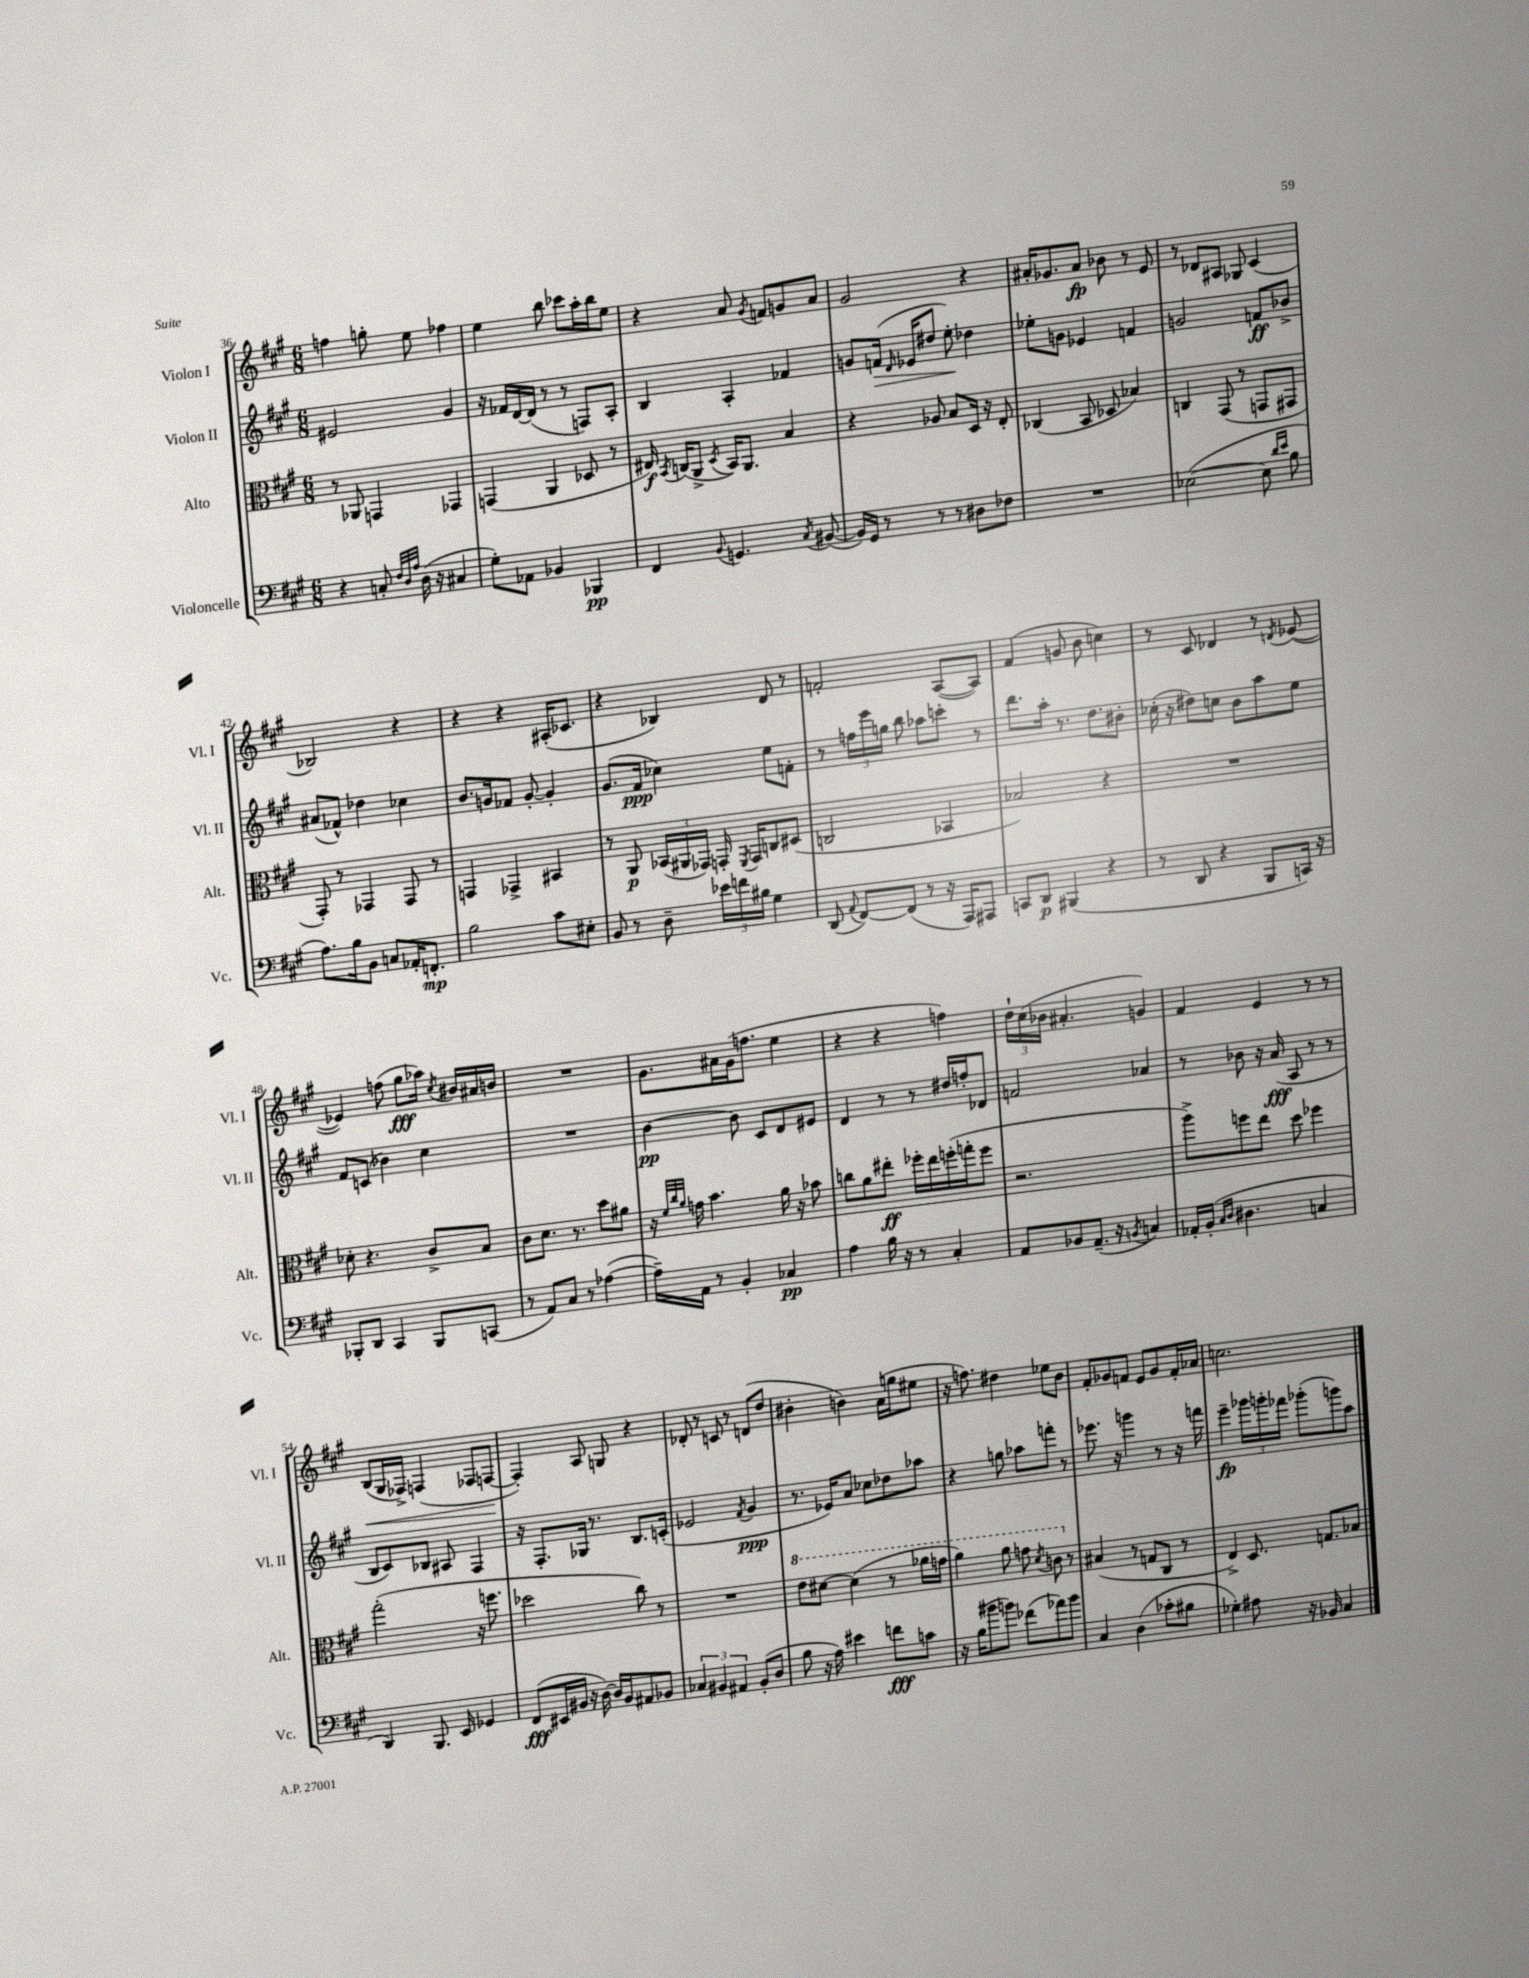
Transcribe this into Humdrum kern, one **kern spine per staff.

**kern	**dynam	**kern	**dynam	**kern	**dynam	**kern	**dynam
*part4	*part4	*part3	*part3	*part2	*part2	*part1	*part1
*staff4	*staff4	*staff3	*staff3	*staff2	*staff2	*staff1	*staff1
*I"Violoncelle	*	*I"Alto	*	*I"Violon II	*	*I"Violon I	*
*I'Vc.	*	*I'Alt.	*	*I'Vl. II	*	*I'Vl. I	*
*clefF4	*	*clefC3	*	*clefG2	*	*clefG2	*
*k[f#c#g#]	*	*k[f#c#g#]	*	*k[f#c#g#]	*	*k[f#c#g#]	*
*M6/8	*	*M6/8	*	*M6/8	*	*M6/8	*
=36	=36	=36	=36	=36	=36	=36	=36
4r	.	8r	.	2e#X/	.	4ffn\	.
.	.	8AA-X/	.	.	.	.	.
8Cn'/	.	4GGn/	.	.	.	8ggn'\	.
32qqF#/LLL	.	.	.	.	.	.	.
32qqD/	.	.	.	.	.	.	.
32qqA/JJJ	.	.	.	.	.	.	.
(16D\	.	.	.	.	.	8ee\	.
16r	.	.	.	.	.	.	.
4C#X/	.	4GG-X/	.	4g#/	.	4ff-X\	.
=37	=37	=37	=37	=37	=37	=37	=37
8G#'\L)	.	(4GGn/	.	16r	.	4ee\	.
.	.	.	.	16f-X/LL	.	.	.
8AA-X\J	.	.	.	[16d/	.	.	.
.	.	.	.	(16d/JJ]	.	.	.
4BB-X/	.	4AA/	.	8r	.	8bb\	.
.	.	.	.	8r	.	8ccc-X\L	.
4BBB-X/	pp	8D-X/	.	8Fn/L)	.	16aa'\L	.
.	.	.	.	.	.	16bb\J	.
.	.	8r	.	8A'/J	.	8ee\J	.
=38	=38	=38	=38	=38	=38	=38	=38
4FF#/	.	16E#X/)	f	4B/	.	4r	.
.	.	8qBB/	.	.	.	.	.
.	.	(16Cn/KL	.	.	.	.	.
.	.	8AA^/J	.	.	.	.	.
8qqBB/	.	8qD/	.	.	.	.	.
4.GGn/	.	16BB/KL)	.	4A'/	.	8a/	.
.	.	8.AA/J	.	.	.	.	.
.	.	.	.	.	.	8qg#/	.
.	.	.	.	.	.	8fn/L	.
.	.	4B/	.	4f-X/	.	8gn/	.
8qC#/	.	.	.	.	.	.	.
([8BB#X/	.	.	.	.	.	8a/J	.
=39	=39	=39	=39	=39	=39	=39	=39
16BB#/LL])	.	4r	.	8gn/L	.	2g#/	.
16GG#/JJ	.	.	.	.	.	.	.
!	!	!	!	!	!LO:HP:b	!	!
8r	.	.	.	(16fn/Jk	>	.	.
.	.	.	.	16qqd/	.	.	.
.	.	.	.	16e-X/KL	.	.	.
8r	.	8A-X/	.	8dd#X/J	.	.	.
8r	.	8B/L	.	8ee'\)	.	.	.
8D#X\L	.	16D/Jk	.	4dd-X\	]	4r	.
.	.	16r	.	.	.	.	.
8F-X\J	.	8E'/	.	.	.	.	.
=40	=40	=40	=40	=40	=40	=40	=40
2.r	.	(4C-X/	.	8ee-X'\L	.	16a#X'/KL	.
.	.	.	.	.	.	8.g-X/	.
.	.	.	.	8gn\J	.	.	.
.	.	8BB/	.	4e-X/	.	8a#/J	fp
.	.	8D-X/	.	.	.	8b-X\	.
.	.	4B-X/)	.	4fn/	.	8r	.
.	.	.	.	.	.	8e/	.
=41	=41	=41	=41	=41	=41	=41	=41
([2E-X\	.	4Cn/	.	2gn/	.	8r	.
.	.	.	.	.	.	8d-X/L	.
.	.	(8GG#/	.	.	.	8A#X/J	.
.	.	8r	.	.	.	8G-X/	.
8E-\]	.	8GGn/L	.	8fn/L	ff	(4c#/	.
16qqd/LL	.	.	.	.	.	.	.
16qqe/JJ	.	.	.	.	.	.	.
8B\	.	8GG#X/J	.	8b-X^/J	.	.	.
!!LO:LB:g=z
=42	=42	=42	=42	=42	=42	=42	=42
8.A\L)	.	8GG#'/)	.	(8a#X/L	.	2B-X/)	.
.	.	8r	.	8f-X^^/J)	.	.	.
16B\k	.	.	.	.	.	.	.
8BB\J	.	4GG-X/	.	4dd-X\	.	.	.
8Cn/L	.	.	.	.	.	.	.
16AA-X'/K	.	8GG-/	.	4cc-X\	.	4r	.
8.FFn'/J	mp	.	.	.	.	.	.
.	.	8r	.	.	.	.	.
=43	=43	=43	=43	=43	=43	=43	=43
2B\	.	4GGn/	.	8.b/L	.	4r	.
.	.	.	.	16gn/k	.	.	.
.	.	4GG-X^/	.	8f-X/J	.	4r	.
.	.	.	.	[8g'/	.	.	.
8c#\L	.	4BB#X/	.	4g'/]	.	(16A#X'/KL	.
.	.	.	.	.	.	8.c-X/J	.
8E#X'\J	.	.	.	.	.	.	.
=44	=44	=44	=44	=44	=44	=44	=44
8BB/	.	8r	.	(8.g#/L	.	4r	.
8r	.	8AA/	p	.	.	.	.
.	.	.	.	16f#/Jk	ppp	.	.
8D~\	.	(24BB-X/LL	.	4cc-X\)	.	4B-X/)	.
.	.	24AA#X/	.	.	.	.	.
.	.	24GG-X/JJ)	.	.	.	.	.
24e-X\LL	.	16GGn'/	.	.	.	.	.
24fn\	.	.	.	.	.	.	.
.	.	8qFF#/	.	.	.	.	.
.	.	16GG/KL	.	.	.	.	.
24B#X\JJ	.	.	.	.	.	.	.
4G#\	.	8Cn/	.	8ee\L	.	8d/	.
.	.	(8D#X/J	.	8fn'\J	.	8r	.
=45	=45	=45	=45	=45	=45	=45	=45
(8DD/	.	2Cn/	.	8r	.	2fn'/	.
8qqAA/	.	.	.	.	.	.	.
[8FF#/L)	.	.	.	24ffn\LL	.	.	.
.	.	.	.	24eee\	.	.	.
.	.	.	.	24ggn\JJ	.	.	.
(8FF#/J]	.	.	.	8bb\	.	.	.
8r	.	.	.	8aa-X\L	.	.	.
16r	.	4BB-X/	.	8cccn'\J	.	([8A/L	.
16AAA/KL)	.	.	.	.	.	.	.
8AAA#X/J	.	.	.	8r	.	8A/J])	.
=46	=46	=46	=46	=46	=46	=46	=46
8CCn/L	.	2B-X/)	.	8.ddd\L	.	(4f#/	.
8DD/J	p	.	.	.	.	.	.
.	.	.	.	16aa'\Jk	.	.	.
(4BBB#X/	.	.	.	8.r	.	8gn/	.
.	.	.	.	.	.	8b\	.
.	.	.	.	8.dd\L	.	.	.
4r	.	4r	.	.	.	4ccn\)	.
.	.	.	.	8b#X'\J	.	.	.
=47	=47	=47	=47	=47	=47	=47	=47
8r	.	2.r	.	(16cc-X'\	.	8r	.
.	.	.	.	16r	.	.	.
8DD/	.	.	.	8dd#X\L)	.	8c#/	.
4r	.	.	.	8ccn\J	.	4d-X/	.
.	.	.	.	8b\L	.	.	.
8BBB/L	.	.	.	8aa\	.	8r	.
.	.	.	.	.	.	8qdn/	.
16CCn/Jk)	.	.	.	8ee\J	.	([8e-X/	.
16r	.	.	.	.	.	.	.
!!LO:LB:g=z
=48	=48	=48	=48	=48	=48	=48	=48
8BBB-X'/L	.	8d-X'\	.	8f#/L	.	4e-X/])	.
8DD/J	.	4.r	.	(8cn/J	.	.	.
4CC#/	.	.	.	4b-X\)	.	(8ffn\	.
.	.	.	.	.	.	8gg#\L	fff
8BBB-/L	.	8c#^/L	.	4cc#\	.	16aa-X\Jk)	.
.	.	.	.	.	.	8qcc#/	.
.	.	.	.	.	.	16b#X/LL	.
(8CCn/J	.	8B/J	.	.	.	16a#X/	.
.	.	.	.	.	.	16bn/JJ	.
=49	=49	=49	=49	=49	=49	=49	=49
8r	.	8c#\L	.	2.r	.	2.r	.
8AA/L)	.	8.d\J	.	.	.	.	.
8C#/J	.	.	.	.	.	.	.
.	.	8.r	.	.	.	.	.
8r	.	.	.	.	.	.	.
([4A-X\	.	8dd\L	.	.	.	.	.
.	.	8a#X\J	.	.	.	.	.
=50	=50	=50	=50	=50	=50	=50	=50
16A-~\LL])	.	16r	.	[4b\	pp	8.g#\L	.
.	.	32qqf#/LLL	.	.	.	.	.
.	.	32qqcc#/	.	.	.	.	.
.	.	32qqa/JJJ	.	.	.	.	.
16AA\JJ	.	16gn\	.	.	.	.	.
8r	.	4.b\	.	.	.	.	.
.	.	.	.	.	.	16a#X\L	.
4BB'/	.	.	.	8b\]	.	(16g#\J	.
.	.	.	.	.	.	8.ffn\J	.
.	.	.	.	8c#/L	.	.	.
4C-X/	pp	16a\	.	8d/	.	4ee\	.
.	.	16r	.	.	.	.	.
.	.	8b-X\	.	8e#X/J	.	.	.
=51	=51	=51	=51	=51	=51	=51	=51
4A\	.	8ccn\L	.	4d/	.	4r	.
.	.	8a\	.	.	.	.	.
16B\	.	8ee#X'\J	ff	8r	.	4r	.
16r	.	.	.	.	.	.	.
8r	.	16ff-X'\LL	.	8r	.	.	.
.	.	16ee#\	.	.	.	.	.
4C#'/	.	(16ffn'\	.	16dd#X/LL	.	4ffn\)	.
.	.	16ggn'\J	.	16ffn'/J	.	.	.
.	.	8ff\J	.	8d-X/J	.	.	.
=52	=52	=52	=52	=52	=52	=52	=52
8AA/L	.	2.r	.	2fn/	.	24dd`\LL	.
.	.	.	.	.	.	(24cc#\	.
.	.	.	.	.	.	24b-X\JJ	.
8BB-X/	.	.	.	.	.	4.a#X'/	.
(8.AA~/J	.	.	.	.	.	.	.
16r	.	.	.	.	.	.	.
8qBBn/	.	.	.	.	.	.	.
4Cn/)	.	.	.	4a-X/	.	4gn/)	.
=53	=53	=53	=53	=53	=53	=53	=53
16AA-X'/LL	.	8aa^\L)	.	8r	.	4f#/	.
(16BB'/JJ	.	.	.	.	.	.	.
16qqC#/LL	.	.	.	.	.	.	.
16qqD/JJ	.	.	.	.	.	.	.
4.D#X\	.	8ffn\	.	8b-X\	.	.	.
.	.	8ee\J	.	16r	.	4e/	.
.	.	.	.	(16a/	fff	.	.
.	.	8dd\	.	8A/	.	.	.
4Cn/	.	4ff-X\	.	8r	.	8r	.
.	.	.	.	8r	.	8r	.
!!LO:LB:g=z
=54	=54	=54	=54	=54	=54	=54	=54
!	!	!	!	!	!	!	!LO:HP:b
4DD/)	.	(2gg#'\	.	8B/L	.	(8B/L	<
.	.	.	.	8c#/)	.	16G#/L	.
.	.	.	.	.	.	16F-X^/JJ)	.
8.BBB/	.	.	.	8B-X/J	.	(4Fn/	.
.	.	.	.	8A#X/	.	.	.
16EE/	.	.	.	.	.	.	.
4GG-X/	.	16r	.	4F#/	.	8F-X/L	.
.	.	8.ffn\	.	.	.	.	.
.	.	.	.	.	.	[8Fn/J	.
.	.	.	.	.	.	.	[
=55	=55	=55	=55	=55	=55	=55	=55
(8FF#/L	fff	2dd-X\	.	16r	.	4F'/])	.
.	.	.	.	8.F#'/L	.	.	.
16EE#X/L	.	.	.	.	.	.	.
16BB#X/JJ	.	.	.	.	.	.	.
16r	.	.	.	16G-X/Jk	.	8A/	.
[16D\)	.	.	.	8.r	.	.	.
16D/LL]	.	.	.	.	.	8Gn/	.
16BB#/J	.	.	.	.	.	.	.
8AA#X/	.	8cc#\)	.	8.B/L	.	4r	.
8BB-X/J	.	8r	.	.	.	.	.
.	.	.	.	(16cn'/Jk	.	.	.
=56	=56	=56	=56	=56	=56	=56	=56
6C-X/	.	2.r	.	2e-X/	.	8d-X'/	.
.	.	.	.	.	.	8r	.
6BB#X/	.	.	.	.	.	.	.
.	.	.	.	.	.	8cn/	.
6AA#X/	.	.	.	.	.	.	.
.	.	.	.	.	.	8r	.
.	.	.	.	8qf#/	.	.	.
(8BB#'/L	.	.	.	4g#/	ppp	(8dn/L	.
8D/J	.	.	.	.	.	8dd/J	.
=57	=57	=57	=57	=57	=57	=57	=57
*	*	*8va	*	*	*	*	*
8B\	.	8ee\L	.	8.r	.	4b#X'\	.
16r	.	[8dd#X\J	.	.	.	.	.
16A\)	.	.	.	16e-X/KL)	.	.	.
4e#X\	.	(4dd#\]	.	8a/J	.	4bn\)	.
.	.	.	.	8cc-X\L	.	.	.
8fn\L	fff	8r	.	8dd-X\	.	(16a\LL	.
.	.	.	.	.	.	16ggn\J	.
8cn\J	.	16aa-X\LL	.	8aa-X\J	.	8ee#X\J	.
.	.	16ggn\JJ	.	.	.	.	.
=58	=58	=58	=58	=58	=58	=58	=58
16r	.	4aa\)	.	4r	.	16r	.
(16B\KL	.	.	.	.	.	8.ffn\)	.
8b#X\	.	.	.	.	.	.	.
8bn\J)	.	8aa\	.	8ggn\	.	4dd#X\	.
(8f-X\L	.	8ggn\	.	8aa-X\L	.	.	.
.	.	8qdd/	.	.	.	.	.
8a-X\)	.	8ccn\	.	8fffn'\J	.	8ee-X\L	.
*	*	*X8va	*	*	*	*	*
8b\J	.	8r	.	8r	.	8b\J	.
=59	=59	=59	=59	=59	=59	=59	=59
4C#/	.	(4B#X/	.	8.eee-X\	.	8f#'/L	.
.	.	.	.	.	.	8g-X/	.
.	.	.	.	16r	.	.	.
(4D\	.	8r	.	4gggn\	.	8fn/J	.
.	.	8Gn/L	.	.	.	8e/L	.
8c-X'\L	.	8C#/J	.	8r	.	8g-/	.
8B#X\J	.	8r	.	16r	.	16f'/L	.
.	.	.	.	16fffn\	.	16a-X/JJ	.
=60	=60	=60	=60	=60	=60	=60	=60
4G-X'\)	.	4E^/)	.	4eee~\	fp	2.ccn\	.
8A#X\	.	8.D/	.	24ggg-X\LL	.	.	.
.	.	.	.	24gggn'\	.	.	.
.	.	.	.	24fff-X\JJ	.	.	.
16r	.	.	.	(8ggg-X'\L	.	.	.
16BB-X/	.	8.Gn/L	.	.	.	.	.
4C#/	.	.	.	8gggn\)	.	.	.
.	.	8B-X/J	.	8aa\J	.	.	.
==	==	==	==	==	==	==	==
*-	*-	*-	*-	*-	*-	*-	*-
